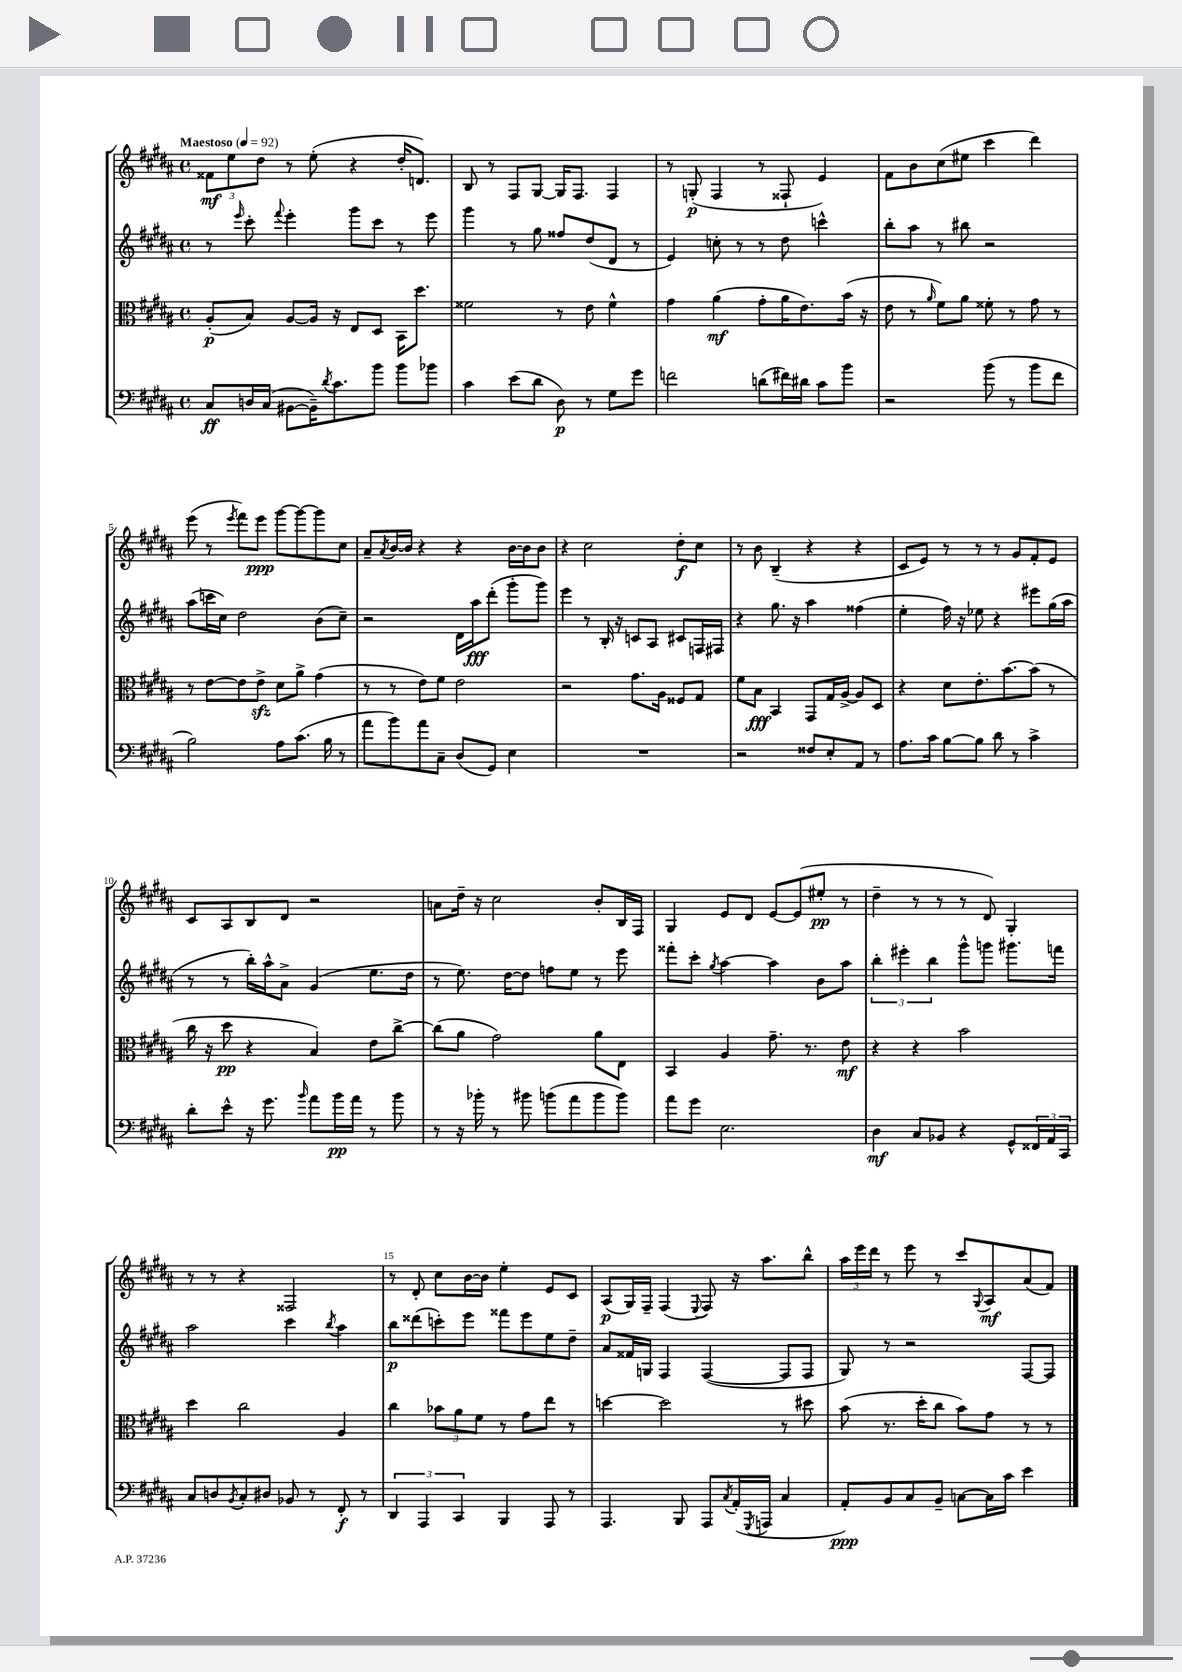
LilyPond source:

<<
\new StaffGroup <<
\new Staff = "s0" {
    \clef treble \key b \major \defaultTimeSignature \time 4/4 \tempo "Maestoso" 4 = 92
    \tuplet 3/2 { fisis'8\mf e''8 dis''8 } r8 e''8-.( r4 dis''16-. d'8.) |
    b8 r8 fis8 gis8~ gis16 fis8. fis4 |
    r8 g8-.\p( fis4 r8 fisis8-! e'4) |
    fis'8 b'8 cis''8( eis''8 cis'''4 dis'''4) |
    e'''8( r8 \acciaccatura { e'''8 } fis'''8) e'''8\ppp gis'''8~ gis'''8~ gis'''8 cis''8 |
    ais'8-- \acciaccatura { ais'8 } b'16~ b'16 r4 r4 b'16~ b'16 b'8 |
    r4 cis''2 dis''8-.\f cis''8 |
    r8 b'8 b4--( r4 r4 |
    cis'8 e'8) r8 r8 r8 gis'8 fis'8-. e'8 |
    cis'8 ais8 b8 dis'8 r2 |
    a'8 dis''16-- r16 cis''2 b'8-. b16 fis16 |
    gis4 e'8 dis'8 e'8~ e'8( eis''8-.\pp r8 |
    dis''4-- r8 r8 r8 dis'8) gis4-. |
    r8 r8 r4 fisis2 |
    r8 dis'8-. cis''8 b'16~ b'16 e''4-. e'8 cis'8 |
    ais8\p( gis16) fis16-- fis4( \appoggiatura { e8 } fis8) r16 ais''8. b''8-^ |
    \tuplet 3/2 { ais''16 e'''16 dis'''16 } r8 e'''8 r8 cis'''8 \appoggiatura { gis8 } ais8\mf ais'8( fis'8) \bar "|." |
}
\new Staff = "s1" {
    \clef treble \key b \major \defaultTimeSignature \time 4/4
    r8 \grace { e'''16 } cis'''8-. \appoggiatura { fis'''8 } e'''4-. gis'''8 cis'''8 r8 e'''8 |
    gis'''4 r8 gis''8 fisis''8 dis''8( dis'8 r8 |
    e'4) c''8-. r8 r8 dis''8 c'''4-^ |
    b''8-. ais''8 r8 bis''8 r2 |
    ais''8( c'''16 cis''16) dis''2 b'8( cis''8--) |
    r2 dis'16 ais''16\fff dis'''8-.( gis'''8-. gis'''8) |
    e'''4 r8 b16-. r16 c'8 ais8 cis'8 f16 fis16 |
    r4 gis''8. r16 ais''4 fisis''4( |
    e''4-. fis''16) r16 ees''8 r4 eis'''8 gis''16( ais''16 |
    r8 r8 b''16-.) ais''16-^ ais'8-> gis'4( e''8. dis''16 |
    r8 e''8.) dis''16~ dis''8 f''8 e''8 r8 e'''8 |
    fisis'''8-. cis'''8-. \acciaccatura { gis''8 } ais''4~ ais''4 b'8 ais''8 |
    \tuplet 3/2 { b''4-. eis'''4-. b''4 } gis'''8-^ g'''8 gis'''8. f'''16 |
    ais''2 cis'''4 \acciaccatura { b''8 } ais''4 |
    b''8\p disis'''8( c'''8-.) e'''8 fisis'''8 e'''8 e''8 dis''8-- |
    ais'8 fisis'16 g16 fis4 fis4~( fis8 fis8 |
    gis8) r8 r2 fis8~ fis8 \bar "|." |
}
\new Staff = "s2" {
    \clef alto \key b \major \defaultTimeSignature \time 4/4
    ais8-.\p( b8) ais8~ ais16 r16 e8 dis8 b,16 dis''8. |
    fisis'2 r8 e'8 fisis'4-^ |
    gis'4 ais'4\mf( gis'8-. ais'16 e'8.) b'16( r16 |
    e'8 r8 \grace { ais'16 } fis'8) ais'8 fisis'8-. r8 gis'8 r8 |
    r8 e'8~ e'8 e'8->\sfz dis'8 ais'8-> gis'4( |
    r8 r8 e'8) fis'8 e'2 |
    r2 gis'8. ais16 fisis8 gis8 |
    fis'8 b8\fff b,4 gis,8 gis16 ais16~-> ais8 dis8 |
    r4 dis'8 e'8.-. b'8.~ b'8( r8 |
    cis''16 r16 dis''8\pp r4 b4) e'8 cis''8~-> |
    cis''8( ais'8 gis'2) ais'8 e8 |
    b,4 ais4 gis'8.-- r8. e'8\mf |
    r4 r4 b'2 |
    dis''4 cis''2 ais4 |
    cis''4 \tuplet 3/2 { bes'8 ais'8 fis'8 } r8 gis'8 e''8 r8 |
    d''4~ d''2 r8 dis''8 |
    b'8( r8. dis''16-. cis''8 b'8) gis'8 r8 r8 \bar "|." |
}
\new Staff = "s3" {
    \clef bass \key b \major \defaultTimeSignature \time 4/4
    cis8\ff d16 cis16( bis,8~ bis,16--) \acciaccatura { dis'8 } cis'8. b'8 b'8 bes'8 |
    cis'4 e'8( dis'8 dis8\p) r8 gis8 gis'8 |
    f'2 d'8( fis'16) dis'16 cis'8 b'8 |
    r2 b'8( r8 b'8 fis'8 |
    b2) ais8 cis'8.( b16 r8 |
    ais'8 b'8) ais'8 cis8-- dis8( gis,8) e4 |
    R1 |
    r2 fisis8 e8-. ais,8 r8 |
    ais8. cis'16 b8~ b8 dis'8 r8 cis'4-> |
    dis'8-. e'8-^ r16 gis'8. \grace { b'16 } ais'8 b'16\pp ais'16 r8 b'8 |
    r8 r16 bes'16-. r8 bis'8 b'8( ais'8 b'8 b'8) |
    ais'8 gis'8 e2. |
    dis4\mf cis8 bes,8 r4 gis,8-^ \tuplet 3/2 { fisis,16 ais,16 cis,16 } |
    cis8 d8 \acciaccatura { b,8 } cis8-. dis8 bes,8 r8 fis,8-.\f r8 |
    \tuplet 3/2 { dis,4 ais,,4 cis,4 } b,,4 ais,,8 r8 |
    ais,,4. b,,8 ais,,8 \acciaccatura { cis8 } ais,16-.( \acciaccatura { gis,,8 } a,,16 cis4 |
    ais,8-.\ppp) b,8 cis8 b,8-- c8~ c16 cis'16 e'4 \bar "|." |
}
>>
>>
